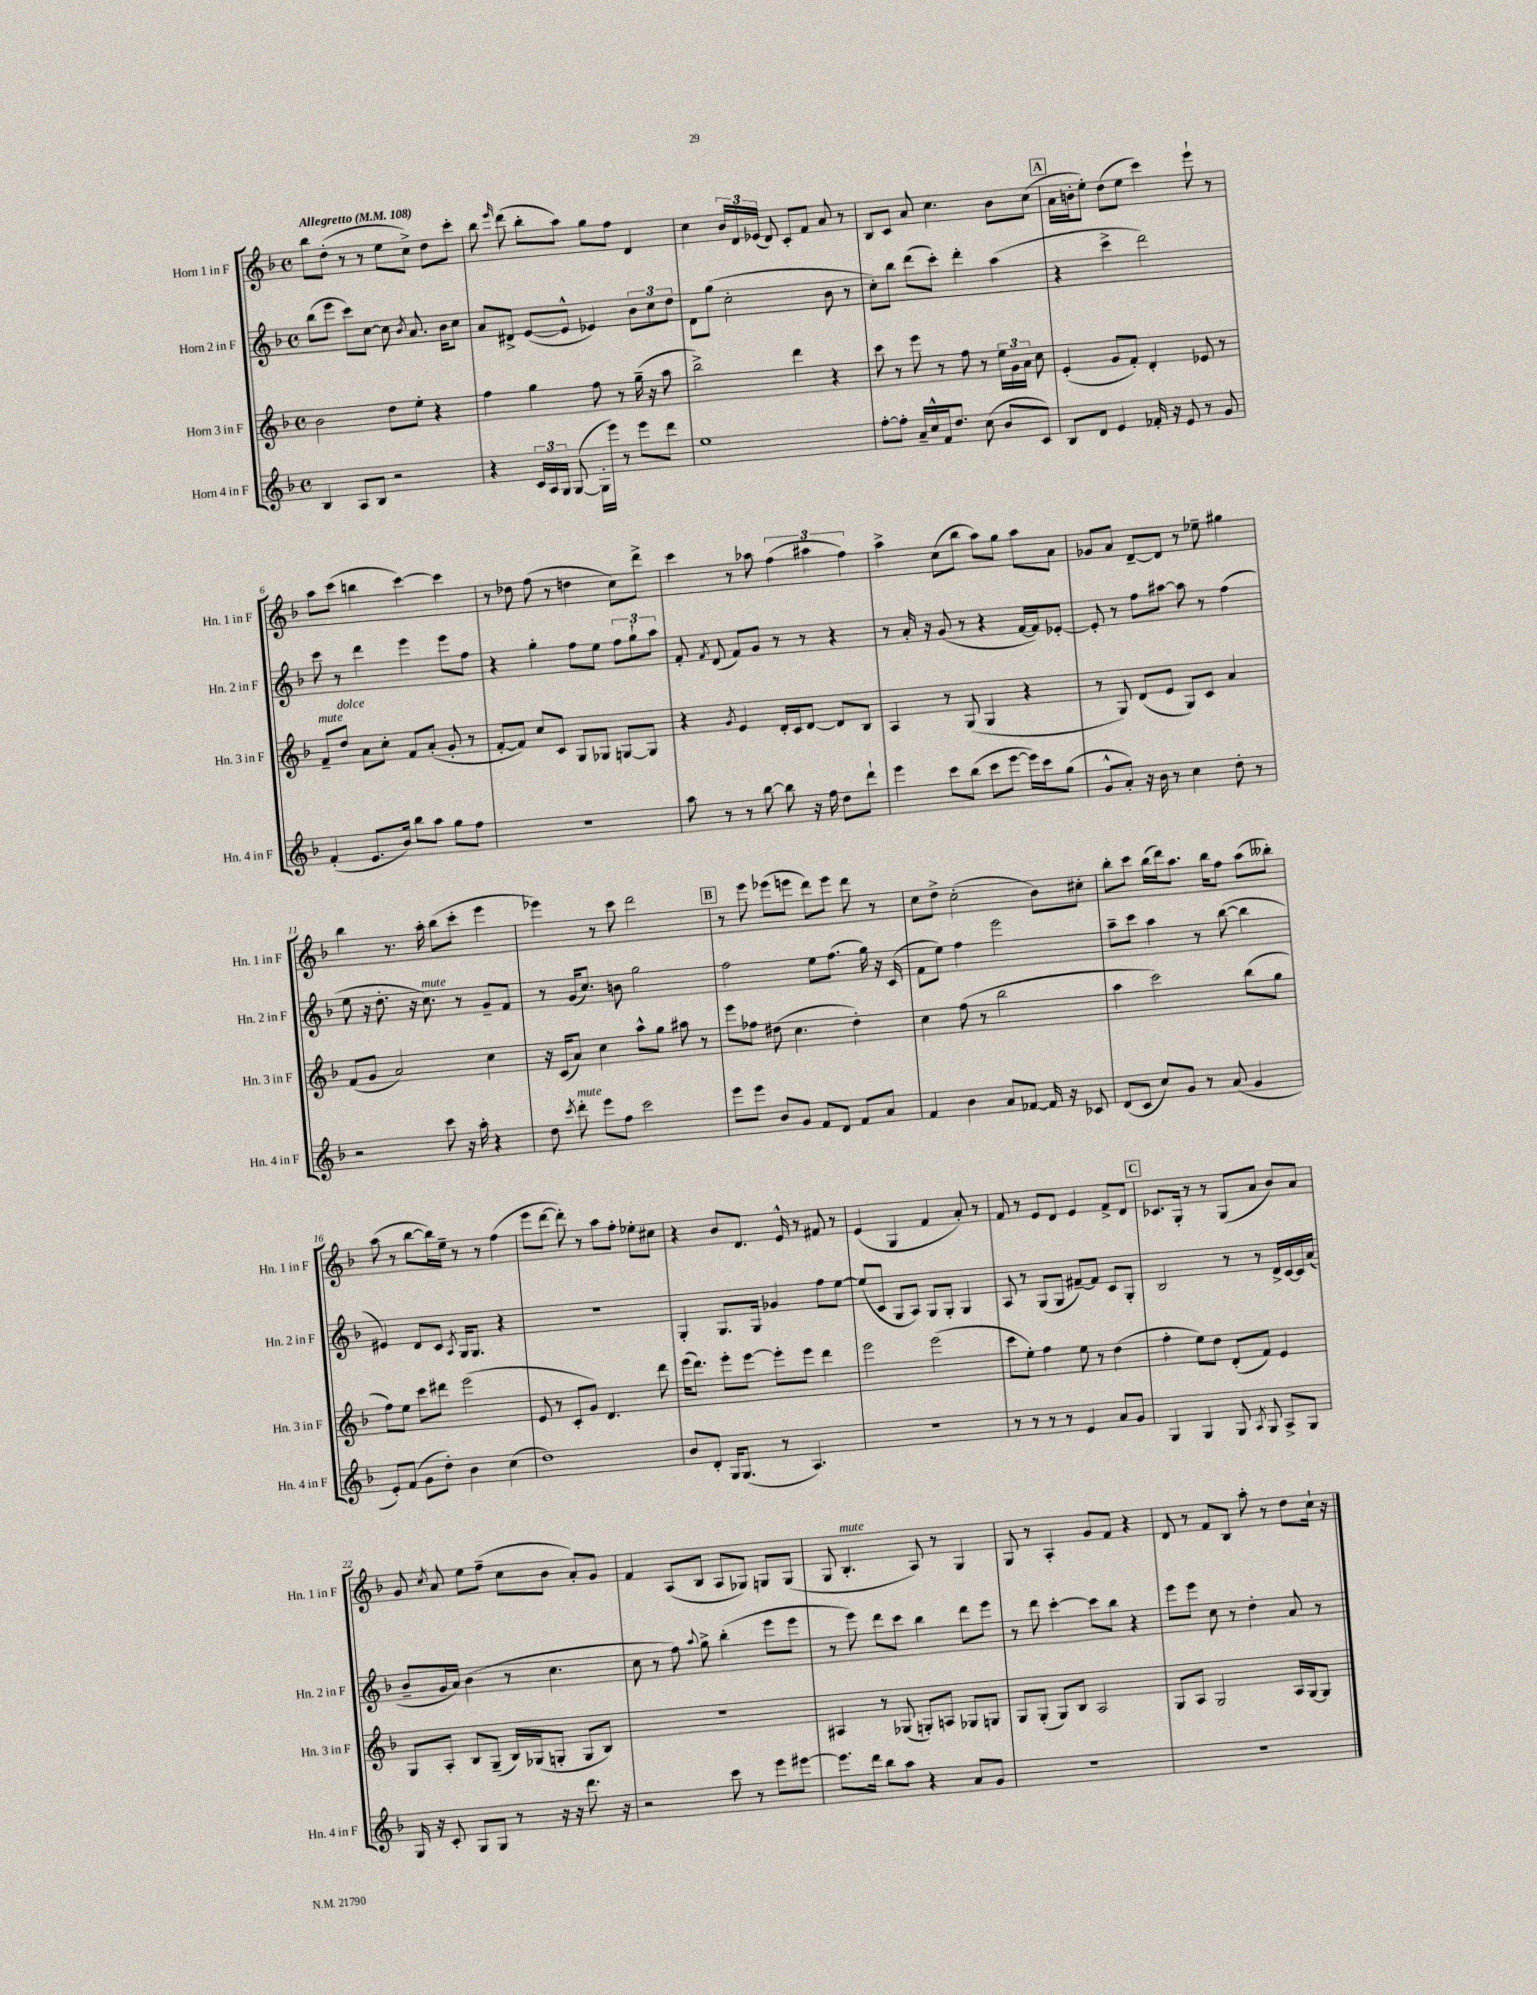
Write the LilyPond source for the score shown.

<<
\new StaffGroup <<
\new Staff = "s0" \with { instrumentName = "Horn 1 in F" shortInstrumentName = "Hn. 1 in F" } {
    \clef treble \key f \major \defaultTimeSignature \time 4/4 \tempo "Allegretto" 4 = 108
    \autoBeamOff bes''8[ d''8]-.( r8 r8 e''8[ c''8]->) d''8[ c'''8]-. |
    bes''8 \grace { e'''16 } d'''8( bes''8[-. a''8]) g''8[ f''8] d'4 |
    c''4 \tuplet 3/2 { bes'16[ d'16 ees'16]( } d'8) c'8[-. f'8] a'8 r8 |
    bes8[ c'8] a'8 c''4. bes'8[ c''8]( |
    \mark \markup { \box "A" } a'16[ b'16-. e''8]-.) d''8[( e''8] c'''4) e'''8-! r8 |
    a''8[ c'''8]( b''4 c'''4~) c'''4 |
    r8 des''8 f''8( r8 d''4 c''8[) d'''8]-> |
    c'''4 r8 aes''8 \tuplet 3/2 { f''4( ais''4 f''4) } |
    a''4-> c''8[( bes''8] a''8[) g''8] a''8[ a'8] |
    ges'8[ a'8] d'8[~-- d'8] r8 ees''8-- gis''4 |
    bes''4 r8. a''16-. bes''8[( c'''8]-. e'''4 |
    ees'''4) r8 c'''8 d'''2 |
    \mark \markup { \box "B" } r8 e'''8 ees'''8[( e'''8] d'''8[) e'''8] d'''8 r8 |
    c''8[ d''8]-> c''2-.( bes'8[) cis''8]-. |
    bes''8[-. c'''8] bes''16[( d'''16) a''8.] bes''16[ f''8] a''8[( beses''8]-.) |
    a''8( r8 bes''8[~ bes''16) e''16]-- r8 r8 f''4( |
    e'''8[ d'''8]~ d'''8-.) r8 a''8[ f''8]-. ees''8[-. cis''8] |
    r4 bes'8[ d'8.] e'16-^ r8 fis'8 r8 |
    e'4( g4 f'4 a'8-.) r8 |
    f'8 r8 e'8[ d'8] e'4 f'8[-> d'8] |
    \mark \markup { \box "C" } ces'8.[ g16]-. r8 r8 g8[( a'8] bes'8[) a'8] |
    g'8 \acciaccatura { c''8 } a'8 e''8[ f''8]--( c''8[ bes'8] a'8[-.) g'8] |
    f'4 a8[( bes8] a8[ ges8]) g8[ g8]( |
    g8 bes4.-.^\markup { \italic "mute" } a8) r8 g4 |
    g8 r8 a4-. g'8[ f'8] r4 |
    d'8 r8 f'8[ bes8] a''8-. r8 d''8[ c''16]-! r16 \bar "|." |
}
\new Staff = "s1" \with { instrumentName = "Horn 2 in F" shortInstrumentName = "Hn. 2 in F" } {
    \clef treble \key f \major \defaultTimeSignature \time 4/4
    \autoBeamOff bes''8[( e'''8] c'''8[) c''8]~ c''8 \acciaccatura { bes'8 } a'8. bes'16[ c''8] |
    a'8[ dis'8]-> e'8[~( e'8]-^ ees'4) \tuplet 3/2 { bes'8[ c''8 d''8] } |
    d'8[ g''8]( c''2-. bes'8 r8 |
    c''8[-.) bes''8] d'''8[( c'''8]-.) d'''4-. a''4( |
    \mark \markup { \box "A" } r4 c'''4-> d'''2) |
    c'''8 r8 d'''4 e'''4 e'''8[ f''8] |
    r4 g''4-. f''8[ e''8] \tuplet 3/2 { f''8[ g''8-! a''8] } |
    f'8-. \acciaccatura { f'8 } d'8( f'8[) g'8] r8 r8 r4 |
    r8 a'16-. r16 g'8( r8 r4 f'16[~ f'16) ees'8]~-. |
    ees'8-. r8 f''8[ ais''8]~ ais''8 r8 f''4( |
    e''8 r16 d''8.-. r16 c''8.^\markup { \italic "mute" }) r8 g'8[-- f'8] |
    r8 g'16[( c''8.]) b'8 g''2 |
    \mark \markup { \box "B" } f''2 e''8[ f''8.]( g''16) r16 c'16( |
    f'8[ e''8]) f''4 e'''2 |
    a''8[-- c'''8] a''4 r8 bes''8~( bes''4 |
    eis'4) d'8[ c'8] \acciaccatura { a8 } g16[ g8.] r4 |
    R1 |
    g4-. g8.[ g16] ges'4 f''8[ e''8]~ |
    e''8[( c'8] g8[ a8]) g8[ g8]-. g4 |
    a8 r8 g8[( g8] fis'8[~--) fis'8] c'8[ g8]-. |
    \mark \markup { \box "C" } bes2 r8 r8 d'16[-> c'16~ c'16 a'16]( |
    bes'8[-- g'16 a'16]) bes'4( r8 c''4. |
    c''8 r8 f''8) \appoggiatura { a''8 } g''8-> bes''4-.( e'''8[ e'''8] |
    r8 e'''8) d'''8[ c'''8] bes''4 d'''8[ e'''8] |
    r8 d'''8 c'''4~-. c'''8[ bes''8] r4 |
    e'''8[ e'''8] c''8 r8 d''4-. a'8 r8 \bar "|." |
}
\new Staff = "s2" \with { instrumentName = "Horn 3 in F" shortInstrumentName = "Hn. 3 in F" } {
    \clef treble \key f \major \defaultTimeSignature \time 4/4
    \autoBeamOff bes'2 d''8[ e''8]-. r4 |
    f''4 g''4 f''8 r8 g''16--( r16 a''8 |
    bes''2->) d'''4 r4 |
    c'''8 r8 e'''8 r8 f''8 r8 \tuplet 3/2 { e''16[ g'16 a'16] } c''8 |
    \mark \markup { \box "A" } e'4-.( g'8[ f'8]-.) d'4-. ees'8 r8 |
    f'8[--^\markup { \italic "mute" } d''8]^\markup { \italic "dolce" } a'8[ c''8]-. f'8[ a'8]-.( g'8-. r8 |
    f'8[~-. f'8]) c''8[ c'8] g8[ ges8] g8[~ g8] |
    r4 \acciaccatura { g'8 } e'4 d'16[-. c'16 d'8]~ d'8[ bes8] |
    a4 r8 g8( g4 r4 |
    r8 g8) d'8[( e'8] g8[) c'8] a'4 |
    f'8[( g'8] a'2) c''4 |
    r16 c'16[( a'8]) c''4 a''8[-^ g''8] ais''8 r8 |
    \mark \markup { \box "B" } e'''8[ fes''8] dis''8( c''4. dis''4-.) |
    c''4 f''8( r8 bes''2 |
    a''4 c'''2) bes''8[( g''8] |
    f''8[) e''8] c'''8[ dis'''8] e'''2( |
    e'8 r8 c'8[-. g'8]) d'4. d'''8 |
    e'''16[( d'''8.]) e'''8[-. e'''8]~ e'''8[-. e'''8] d'''4 |
    e'''2 e'''2( |
    c'''8[ e''8]-.) f''4 e''8 r8 d''4( |
    \mark \markup { \box "C" } f''4-. e''8[) d''8] d'8[-.( f'8]) e'4 |
    g8[ a8]-. bes8[ g8]--( bes16[) ges16( g8]-. g8[ bes8]) |
    R1 |
    ais4 r8 ges8( g8[-.) a8] ges8[ g8] |
    g8[ g8]-.( g8[) bes8] a2 |
    g8[ a8] g2 a16[ g16~ g8] \bar "|." |
}
\new Staff = "s3" \with { instrumentName = "Horn 4 in F" shortInstrumentName = "Hn. 4 in F" } {
    \clef treble \key f \major \defaultTimeSignature \time 4/4
    \autoBeamOff bes4 a8[ bes8] r2 |
    r4 \tuplet 3/2 { c'16[ a16 g16] } g8~( g16[-. e'''16]) r8 e'''8[ d'''8] |
    e''1 |
    f''8[~-. f''8]-. a'16[-- c''16-^ f'16 d''8.] c''8( bes'8[ c'8]) |
    \mark \markup { \box "A" } bes8[ d'8] e'4 fes'16-. r16 e'8 r8 g'8 |
    f'4-.( e'8.[ bes'16]) bes''8[ a''8] g''8[ f''8] |
    r1 |
    a''8 r8 r8 bes''8~ bes''8 r16 f''16 d''8[ d'''8]-! |
    e'''4 c'''8[ bes''8]( c'''8[ e'''8]~ e'''16[) c'''16 g''8]( |
    g'8[-^ a'8]-.) r16 bes'16 r8 c''4 d''8-. r8 |
    r2 c'''8 r16 a''16-. r4 |
    d''8 \acciaccatura { c'''8 } d'''8-.^\markup { \italic "mute" } e'''8[ f''8] c'''2 |
    \mark \markup { \box "B" } e'''8[ e'''8] bes'8[ g'8] f'8[ d'8] f'8[ a'8] |
    f'4 bes'4 a'8[ fes'8]~ fes'16 r16 ces'8 |
    d'8[( c'8] c''8[) g'8] r8 a'8( g'4 |
    e'8[-.) f'8]( g'8[ d''8]-.) bes'4 c''4( |
    d''1) |
    bes'8[ d'8]-. g16[ g8.]( r8 a4.) |
    R1 |
    r8 r8 r8 r8 e'4 a'8[ g'8] |
    \mark \markup { \box "C" } g4 g4 g8 \acciaccatura { a8 } g8 a8[-> g8] |
    g16 r16 c'8-. g8[ g8] r8 r16 r16 d'''8. r16 |
    r2 c'''8 r8 e'''8[ eis'''8]~ |
    eis'''8.[ d'''16] bes''8[ a''8] r4 a'8[ g'8] |
    R1 |
    R1 \bar "|." |
}
>>
>>
